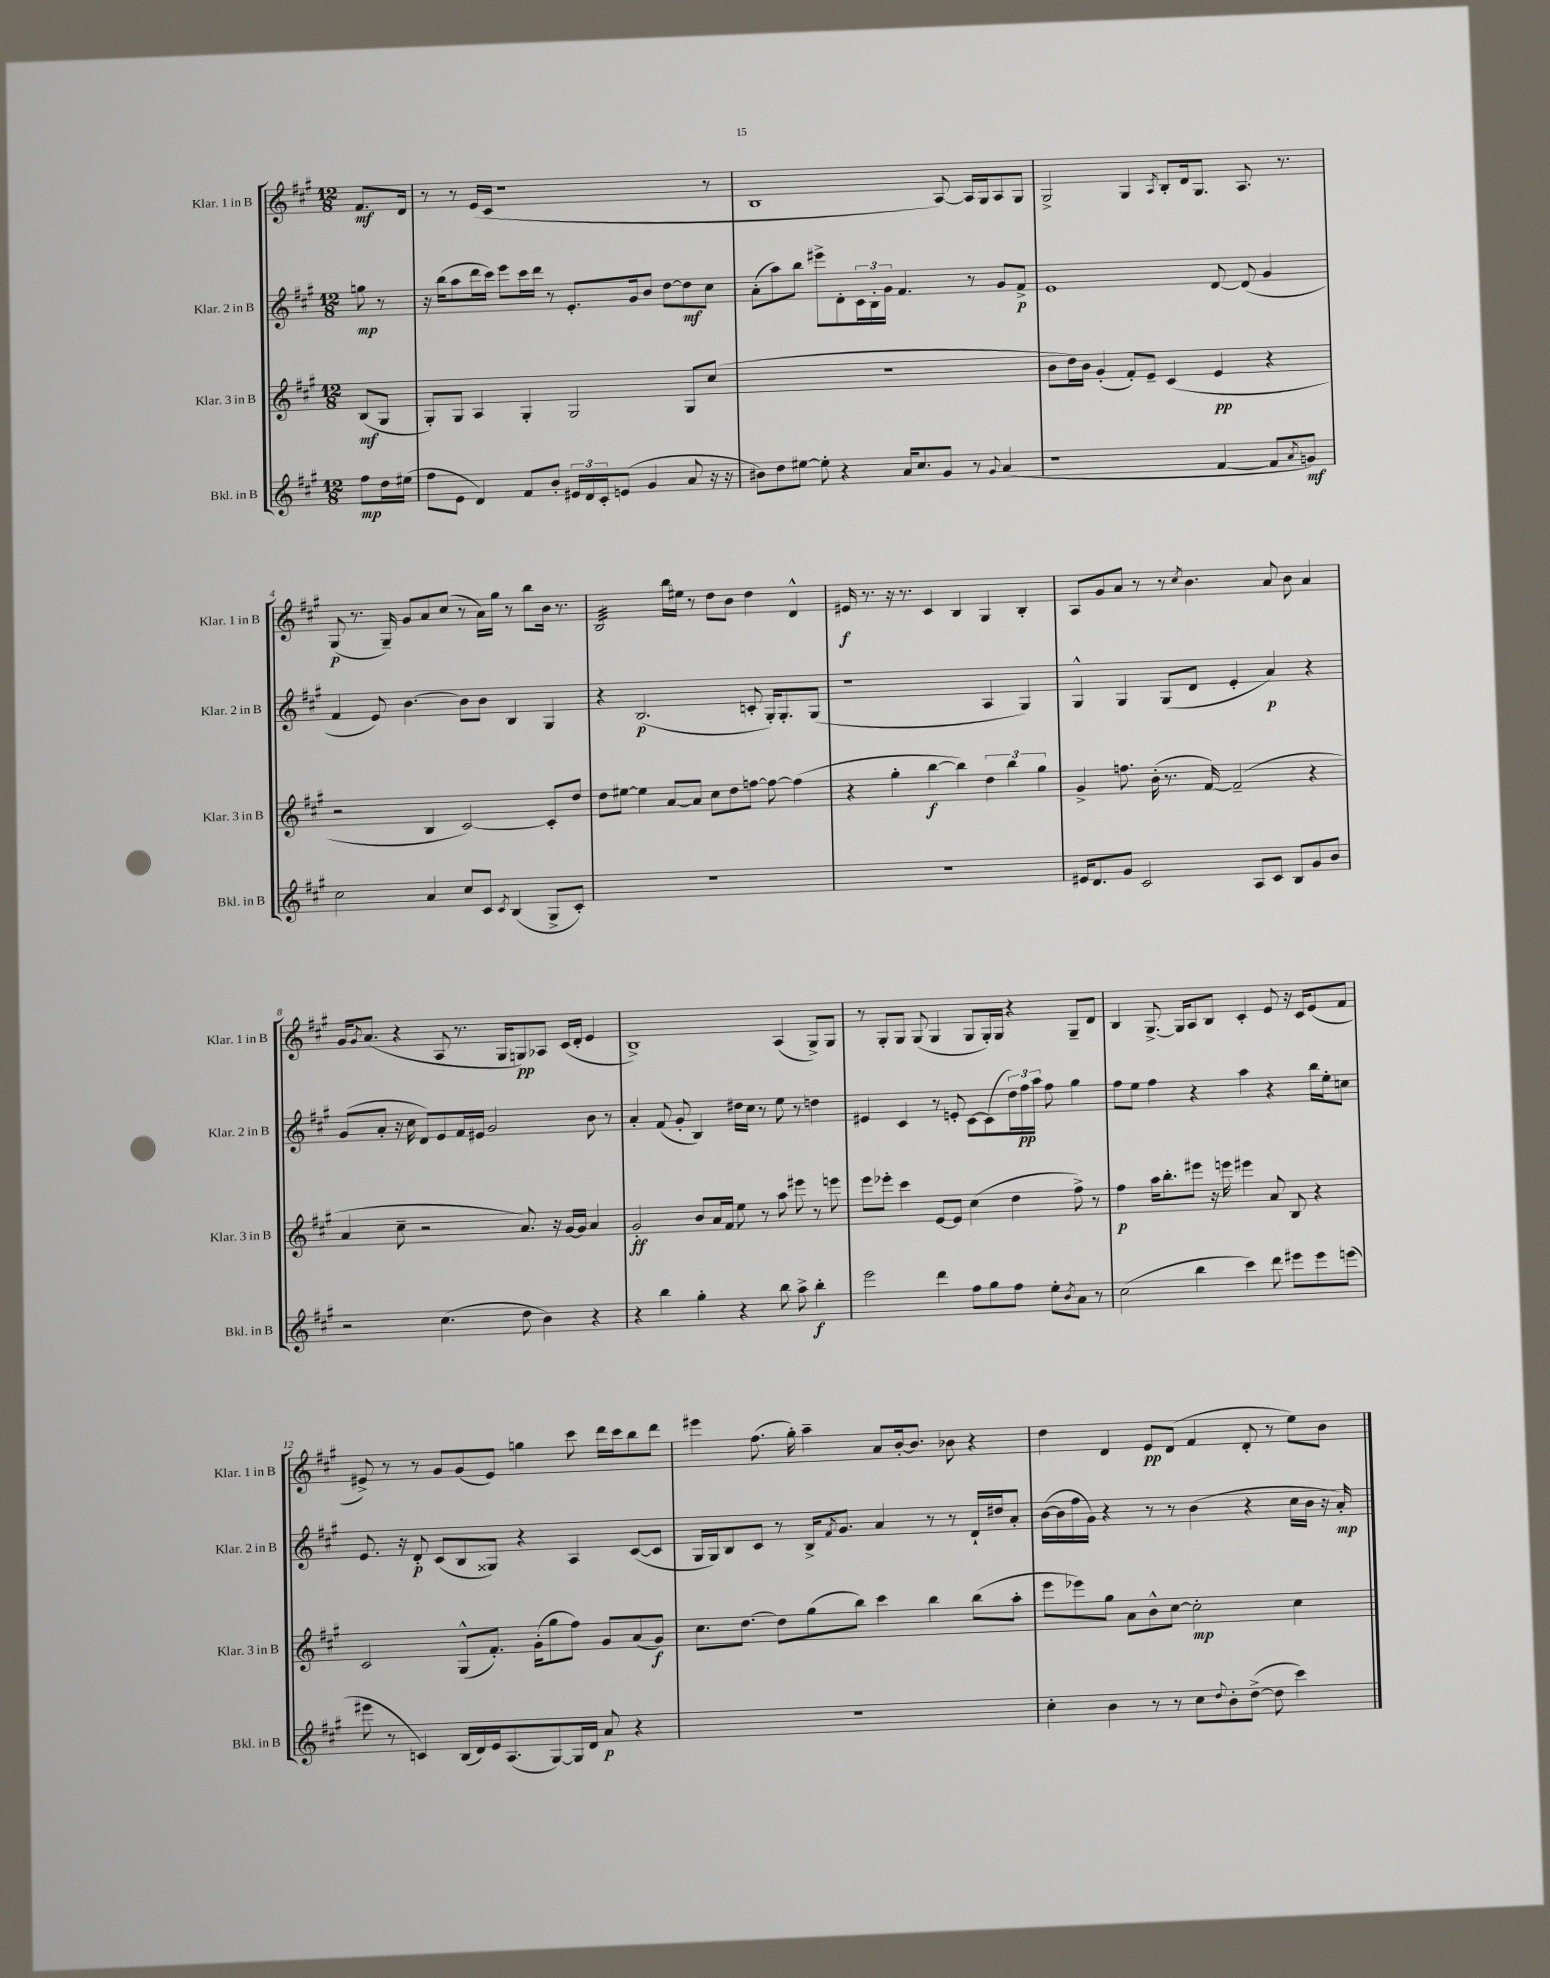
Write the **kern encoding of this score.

**kern	**kern	**kern	**kern
*staff4	*staff3	*staff2	*staff1
*clefG2	*clefG2	*clefG2	*clefG2
*k[f#c#g#]	*k[f#c#g#]	*k[f#c#g#]	*k[f#c#g#]
*M12/8	*M12/8	*M12/8	*M12/8
8ff#	(8B	8gg	8.f#
16dd	8G#	8r	.
(16ee#	.	.	16d
=	=	=	=
8ff#	8G#')	16r	8r
.	.	(16bb	.
8e	8G#	8aa	8r
4d)	4A	16ddd	(16e
.	.	16ccc#)	16c#
.	.	8eee	1r
8f#	4G#'	16ccc#	.
.	.	16ddd	.
8b'	.	8r	.
24e#	2G#	8.e'	.
24d	.	.	.
24c#'	.	.	.
(8e	.	.	.
.	.	16g#	.
4g#	.	8b	.
.	.	[8dd	.
8a	8G#	8dd]	.
16r	(8cc#	8cc#	8r
16r	.	.	.
=	=	=	=
8b#)	1.r	(8a'	1B
8dd	.	8aa)	.
[8ee#	.	8bb	.
8ee#']	.	8eee#^	.
4r	.	8d'	.
.	.	24c#	.
.	.	24B'	.
.	.	24g#	.
16a	.	4.f#	.
8.cc#	.	.	.
8g#	.	.	[8A)
8r	.	8r	16A]
.	.	.	16G#
8qqg#	.	.	.
(4a	.	8g#	8A
.	.	8f#^	8G#
=	=	=	=
1r	8b	1e	2G#^
.	16dd)	.	.
.	16b	.	.
.	(4g#'	.	.
.	8f#')	.	4G#
.	8e~	.	.
.	.	.	8qA
.	(4c#	.	8B'
.	.	.	16d
.	.	.	8.G#
[4f#	4e	[8d	.
.	.	(8d]	8.A
8f#]	4r	4g#	.
.	.	.	8.r
8qa	.	.	.
8g)	.	.	.
=	=	=	=
2cc#	2r	4f#	(8G#
.	.	.	8.r
.	.	8e)	.
.	.	.	16G#~)
.	.	[4.b	8g#
4a	4B	.	8a
.	.	.	(8cc#
8cc#	[2c#)	8b]	8r
8c#	.	8b	16a)
.	.	.	16gg#
8qc#	.	.	.
(4B	.	4B	8r
.	.	.	8bb
8G#^	8c#']	4G#	16b
.	.	.	8.r
8c#')	8dd	.	.
=	=	=	=
1.r	8dd	4r	2B
.	[8ee#	.	.
.	4ee#]	(2.B	.
.	[8a	.	16bb
.	.	.	16ee#
.	8a]	.	8r
.	8cc#	.	8dd
.	8dd	.	8b
.	[8ff	8c'	4dd
.	8ff_	16G#')	.
.	.	8.G#'	.
.	(4ff]	.	4d^^
.	.	(8G#	.
=	=	=	=
1.r	4r	1r	16e#
.	.	.	8.r
.	4gg#'	.	16r
.	.	.	8.r
.	[4bb	.	4c#
.	4bb])	.	4B
.	6dd	4A	4G#
.	6bb	.	.
.	.	4G#)	4B'
.	6gg#	.	.
=	=	=	=
16e#	4g#^	4G#^^	8A
8.d	.	.	.
.	.	.	8g#
8g#	8.ff	4G#	8a
2c#	.	.	8r
.	(16b'	.	.
.	8.r	(8G#	8r
.	.	.	8qcc#
.	.	8d	4.b
.	[16f#)	.	.
.	(2f#~]	4e'	.
8A	.	.	.
8c#	.	4a)	8a
8B	.	.	8b
8g#	4r	4r	4a
8b	.	.	.
=	=	=	=
2r	4a	(8g#	16g#
.	.	.	8qg#
.	.	.	(8.a
.	.	8a'	.
.	8cc#~	16r	4r
.	.	16cc#	.
.	2r	8d)	.
(4.cc#	.	8e	8A
.	.	16f#	8.r
.	.	16e#	.
.	.	2g#	.
.	.	.	16G#
8dd	8.a)	.	8G)
4b)	.	.	8A-
.	16r	.	.
.	[16g#	.	(16c#
.	16g#]	.	16d'
4r	4a	8b	4e
.	.	8r	.
=	=	=	=
4r	2g#'	4a'	1B^)
4bb	.	(8f#	.
.	.	8g#'	.
4gg#'	8b	4B)	.
.	16a	.	.
.	16f#	.	.
4r	8ee	16dd#	.
.	.	16cc#	.
.	8r	8r	.
8bb	8aa	8ee	(4A
8aa^	8eee#	8r	.
4bb'	8r	4dd	8G#^)
.	8eee	.	8G#
=	=	=	=
2eee	8eee	4e#	8r
.	8eee-'	.	8G#'
.	4ccc#	4c#	8G#
.	.	.	(8G#
4ddd	[8e	8r	4G#
.	8e]	8e'	.
8ff#	(4cc#	[8c#	8G#
8gg#	.	(8c#]	16G#')
.	.	.	16G#
8ff#	4dd	24dd)	4r
.	.	24ff#	.
.	.	24aa	.
8ee'	.	8ff#	.
8qb	.	.	.
8a	8ff#^)	4gg#	8G#~
8r	8r	.	8d
=	=	=	=
(2cc#	4ff#	8ff#	4B
.	.	8ee	.
.	16aa	4ff#	[8.G#^
.	8.bb'	.	.
.	.	.	16G#]
4bb	8eee#	4r	8A
.	16r	.	8B
.	16eee	.	.
4ccc#)	4eee#	4aa	4c#'
8ddd	8a	4r	8e
8eee#	8B	.	16r
.	.	.	16c#
8eee#	4r	16bb	(8e
.	.	16ee'	.
(8eee	.	8cc	8f#
=	=	=	=
8eee#	2c#	8.e	8e#^)
8r	.	.	8r
.	.	16r	.
4c)	.	8d'	8r
.	.	(8c#	8g#
(16B	(8G#^^	8B	(8g#
16d)	.	.	.
16e	8.f#')	8G##)	8e#)
(8.A	.	.	.
.	.	4r	4gg
.	(16g#'	.	.
[8G#)	8gg#	.	.
16G#]	8ff#)	4A	8ccc#
16d	.	.	.
8a	8g#	.	16ddd
.	.	.	16ccc#
4r	(8a	([8c#	8bb
.	8g#)	8c#]	8ddd
=	=	=	=
1.r	8.cc#	16G#	4eee#
.	.	16G#)	.
.	.	8B	.
.	[8.dd	.	.
.	.	8c#	(8.ff#
.	8dd]	8r	.
.	.	.	16gg#')
.	(8gg#	16B^	4aa~
.	.	8qf#	.
.	.	8.g#	.
.	8bb)	.	.
.	4ccc#	4a	8a
.	.	.	[16b'
.	.	.	8.b]
.	4bb	8r	.
.	.	8r	8b-
.	(8bb	16d`	4r
.	.	16dd#	.
.	8aa'	8a'	.
=	=	=	=
4cc#'	8eee	([16b	4dd
.	.	16b]	.
.	8eee-)	16ff#	.
.	.	16g#)	.
4b	8gg#	4r	4d
.	8a	.	.
8r	8b^^	8r	8e
8r	[8cc#	8r	(8d
8cc#	2cc#']	(4b	4f#
8qqdd	.	.	.
8b'	.	.	.
([8dd^	.	4r	8d'
8dd]	.	.	8r
4ccc#)	4cc#	16cc#	8ee)
.	.	16b	.
.	.	16r	8b
.	.	16a')	.
==	==	==	==
*-	*-	*-	*-
